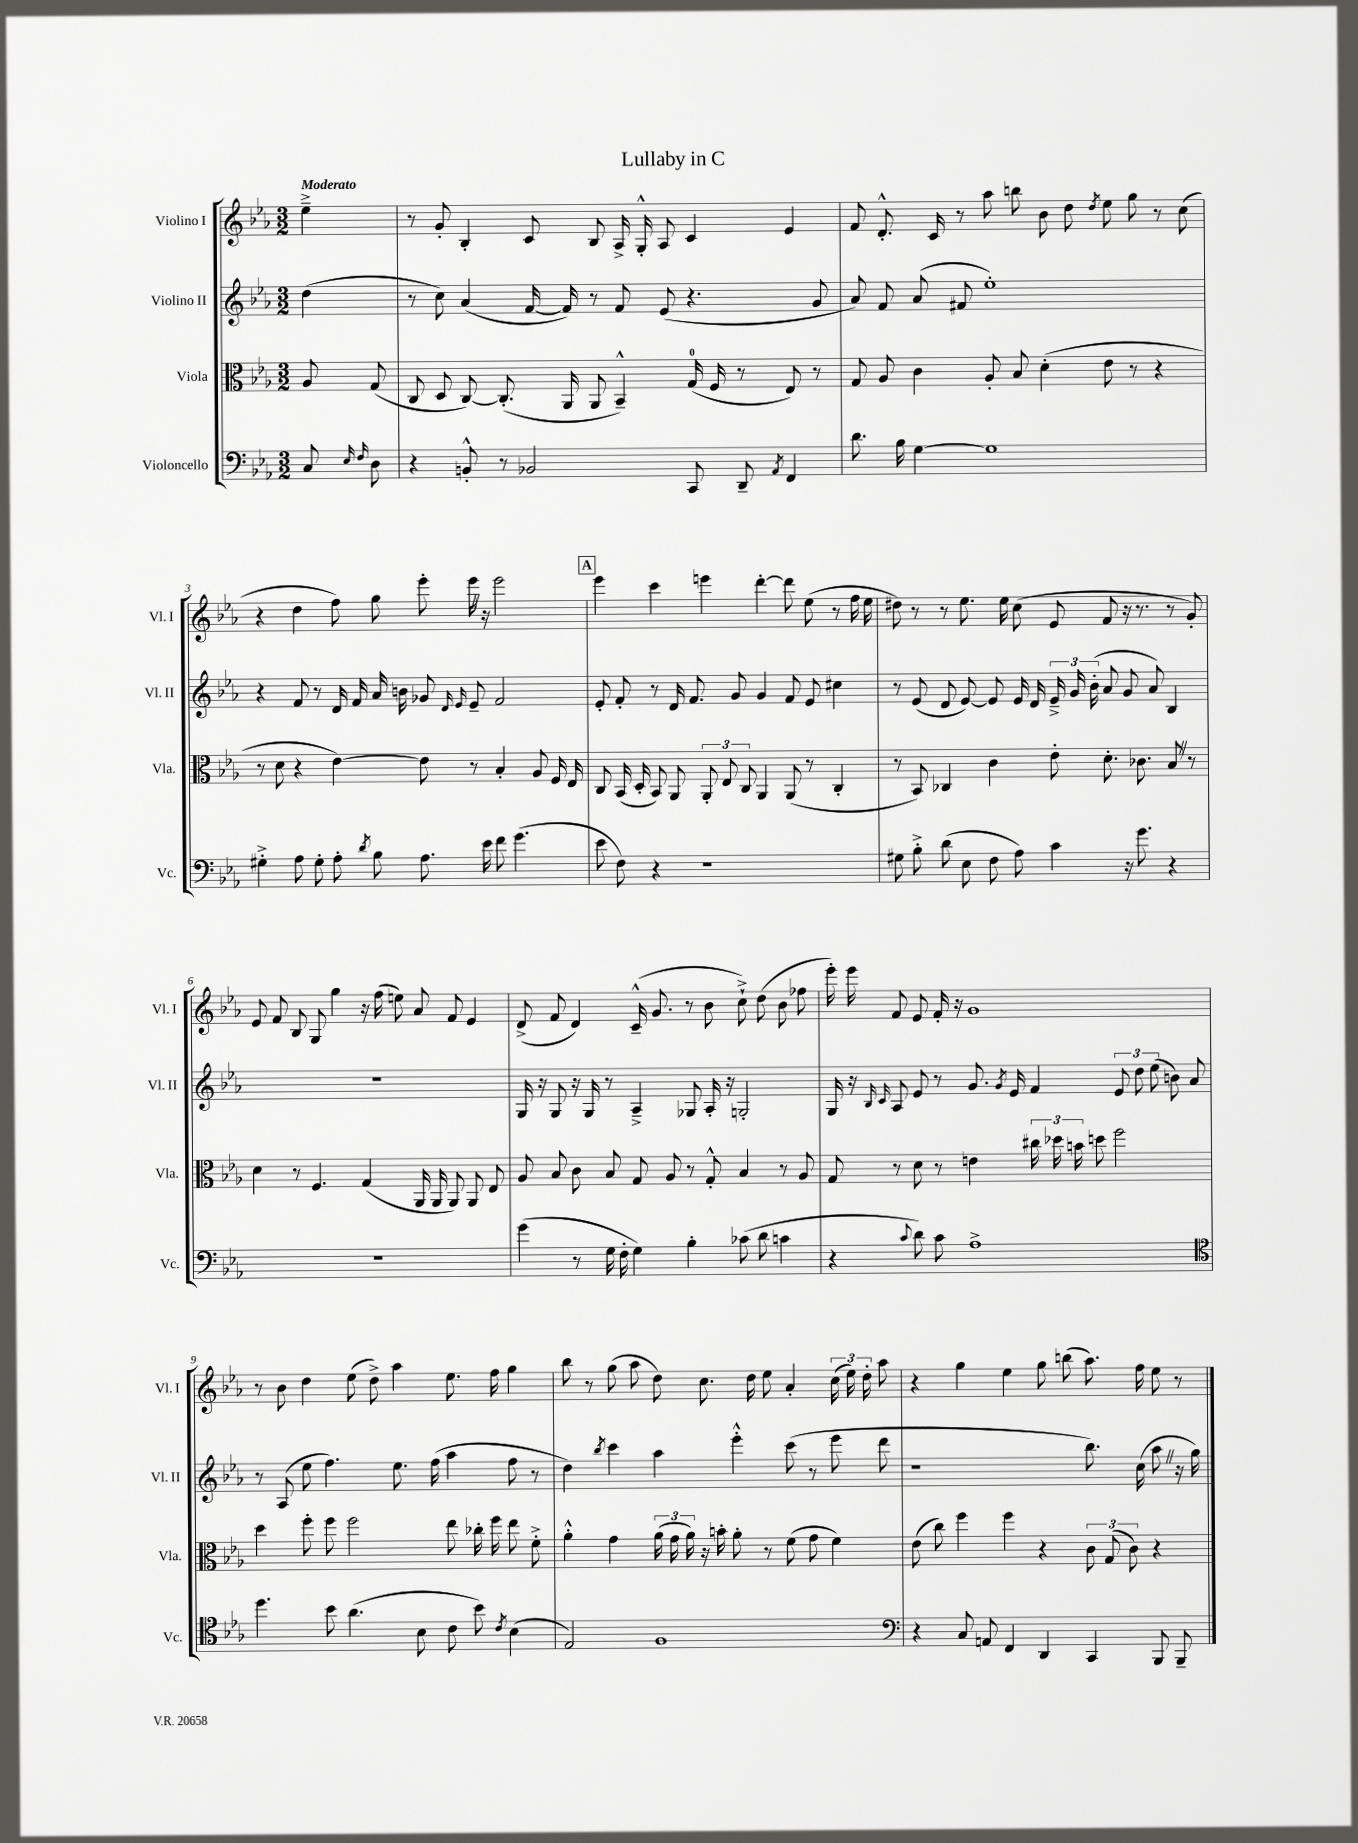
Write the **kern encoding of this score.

**kern	**kern	**kern	**kern
*staff4	*staff3	*staff2	*staff1
*clefF4	*clefC3	*clefG2	*clefG2
*k[b-e-a-]	*k[b-e-a-]	*k[b-e-a-]	*k[b-e-a-]
*M3/2	*M3/2	*M3/2	*M3/2
8C/	8A-/	(4dd\	4ee-~^\
16qqE-/	.	.	.
16qqF/	.	.	.
8D\	(8G/	.	.
=	=	=	=
4r	8C/	8r	8r
.	8D/	8cc\)	8g'/
8BB'^^/	[8C/)	(4a-/	4B-'/
8r	(8.C'/]	.	.
2BB-/	.	[16f/	8c/
.	16AA-/	16f/])	.
.	8AA-/	8r	8B-/
.	4BB-~^^/)	8f/	16A-^/
.	.	.	16G'^^/
.	.	(8e-/	8A-/
8CC/	(16G/	4.r	4c/
.	16F/	.	.
8DD~/	8r	.	.
8qAA-/	.	.	.
4FF/	8E-/)	.	4e-/
.	8r	8g/	.
=	=	=	=
8.d\	8G/	8a-/)	8f/
.	8A-/	8f/	8.d'^^/
16B-\	.	.	.
[4G\	4c\	(8a-/	.
.	.	.	16c/
.	.	8f#/	8r
1G]	8A-'/	1ee-')	8aa-\
.	8B-/	.	8bb\
.	(4d'\	.	8b-\
.	.	.	8dd\
.	.	.	8qdd/
.	8e-\	.	8ee-\
.	8r	.	8gg\
.	4r	.	8r
.	.	.	(8cc\
=	=	=	=
4G#'^\	8r	4r	4r
.	8d\	.	.
8A-\	4r	8f/	4dd\
8G#'\	.	8r	.
8A-'\	[4e-\)	16d/	8ff\)
.	.	16f/	.
8qd/	.	.	.
8B-\	.	16a-/	8gg\
.	.	16b\	.
8.A-\	8e-\]	8g-/	8eee-'\
.	.	16qqd/	.
.	.	16qqe-/	.
.	8r	8e-~/	16eee-\
16e-\	.	.	16r
8f\	4B-'/	2f/	2eee-\
(4.g\	.	.	.
.	8A-/	.	.
.	16F/	.	.
.	16E-/	.	.
=	=	=	=
8e-\	8C/	8e-'/	4eee-\
8F\)	(16BB-/	8f'/	.
.	16D'/	.	.
4r	8BB-/)	8r	4ccc\
.	8AA-/	16d/	.
.	.	8.f/	.
1r	12AA-'/	.	4eee\
.	12E-/	.	.
.	.	8g/	.
.	12C/	.	.
.	4AA-/	4g/	[4ddd'\
.	(8AA-/	8f/	8ddd\]
.	8r	8e-/	(8ee-\
.	4C'/	4cc#\	8r
.	.	.	16ff\
.	.	.	16ee-\
=	=	=	=
8G#\	8r	8r	8dd#\)
8B-'^\	8BB-/)	(8e-/	8r
(8d\	4C-/	8d/	8r
8E-\	.	[8e-/)	8.ee-\
8F\	4c\	8e-/]	.
.	.	.	16ee-\
8A-\)	.	16e-/	(8cc\
.	.	16d/	.
4c\	8e-'\	24e-~^/	8e-/
.	.	24g/	.
.	.	(24b-'\	.
.	8.d'\	8a-/	8f/
16r	.	8g/	16r
8.g\	8.c-\	.	8.r
.	.	8a-/)	.
4r	8B-/	4B-/	8r
.	8r	.	8g'/)
=	=	=	=
1.r	4d\	1.r	8e-/
.	.	.	8f/
.	8r	.	8B-/
.	4.F/	.	8G/
.	.	.	4gg\
.	(4G/	.	16r
.	.	.	(16ff\
.	.	.	8ee\)
.	16AA-/	.	8a-/
.	16AA-/	.	.
.	8AA-/)	.	8f/
.	8AA-/	.	4e-/
.	8E-/	.	.
=	=	=	=
(4g\	8A-/	16G/	(8d^/
.	.	16r	.
.	8B-/	8G/	8f/
8r	8c\	16r	4d/)
.	.	16G/	.
16G\	8B-/	8r	.
16F'\	.	.	.
4G\)	8G/	4A-~^/	(16c~^^/
.	.	.	8.g/
.	8A-/	.	.
4B-'\	8r	8G-/	8r
.	8G'^^/	16A-'/	8b-\
.	.	16r	.
(8c-\	4B-/	2G'/	8cc`^\)
8d\	.	.	(8dd\
4c\	8r	.	8b-\
.	8A-/	.	8ff-\
=	=	=	=
4r	8G/	16G/	16eee-'\)
.	.	16r	16eee-\
.	.	16qqB-/	.
.	.	16qqc/	.
.	8r	8A-/	8f/
8qqc/	.	.	.
8d\)	8d\	8e-/	8e-/
8c\	8r	8r	16f'/
.	.	.	16r
1A-^	4e\	8.g/	1g
.	.	8qg/	.
.	.	16e-/	.
.	24cc#\	4f/	.
.	24dd-\	.	.
.	24b\	.	.
.	8dd\	.	.
.	2ff\	12e-/	.
.	.	12dd\	.
.	.	(12ee-\	.
.	.	8b\)	.
.	.	8a-/	.
=	=	=	=
*clefC4	*	*	*
4.dd\	4dd\	8r	8r
.	.	(8A-/	8b-\
.	8ff'\	8ee-\	4dd\
8b-\	8ff\	4.ff\)	.
(4.a-\	2ff\	.	(8ee-\
.	.	.	8dd^\)
.	.	8.ee-\	4aa-\
8B-\	.	.	.
.	.	(16ff\	.
8c\	8ee-\	4aa-\	8.ee-\
8b-\)	16cc-'\	.	.
.	16ff\	.	16ff\
8qc/	.	.	.
(4B-\	8ee-\	8ff\	4gg\
.	8f'^\	8r	.
=	=	=	=
2E-/)	4a-'^^\	4dd\)	8bb-\
.	.	.	8r
.	.	8qbb-/	.
.	4g\	4ccc\	(8gg\
.	.	.	8aa-\
1F	(24a-\	4aa-\	8dd\)
.	24g\	.	.
.	24a-\)	.	.
.	16r	.	8.cc\
.	16b'\	.	.
.	8a-'\	4eee-'^^\	.
.	.	.	16dd\
.	8r	.	8ee-\
.	(8f\	(8ccc\	4a-'/
.	8g\	8r	.
.	4f\)	8eee-\	(24cc\
.	.	.	24ee-\)
.	.	.	24dd'\
.	.	8ddd\	8aa-\
=	=	=	=
*clefF4	*	*	*
4r	(8e-\	1r	4r
.	8cc\)	.	.
8C/	4ff\	.	4gg\
8AA/	.	.	.
4FF/	4ff\	.	4ee-\
4DD/	4r	.	8gg\
.	.	.	(8bb\
4CC/	12c\	8.bb-\)	8.aa-\)
.	(12G/	.	.
.	12c\)	.	.
.	.	(16cc\	16ff\
8BBB-/	4r	8aa-\	8ee-\
8BBB-~/	.	16r	8r
.	.	16gg\)	.
==	==	==	==
*-	*-	*-	*-
